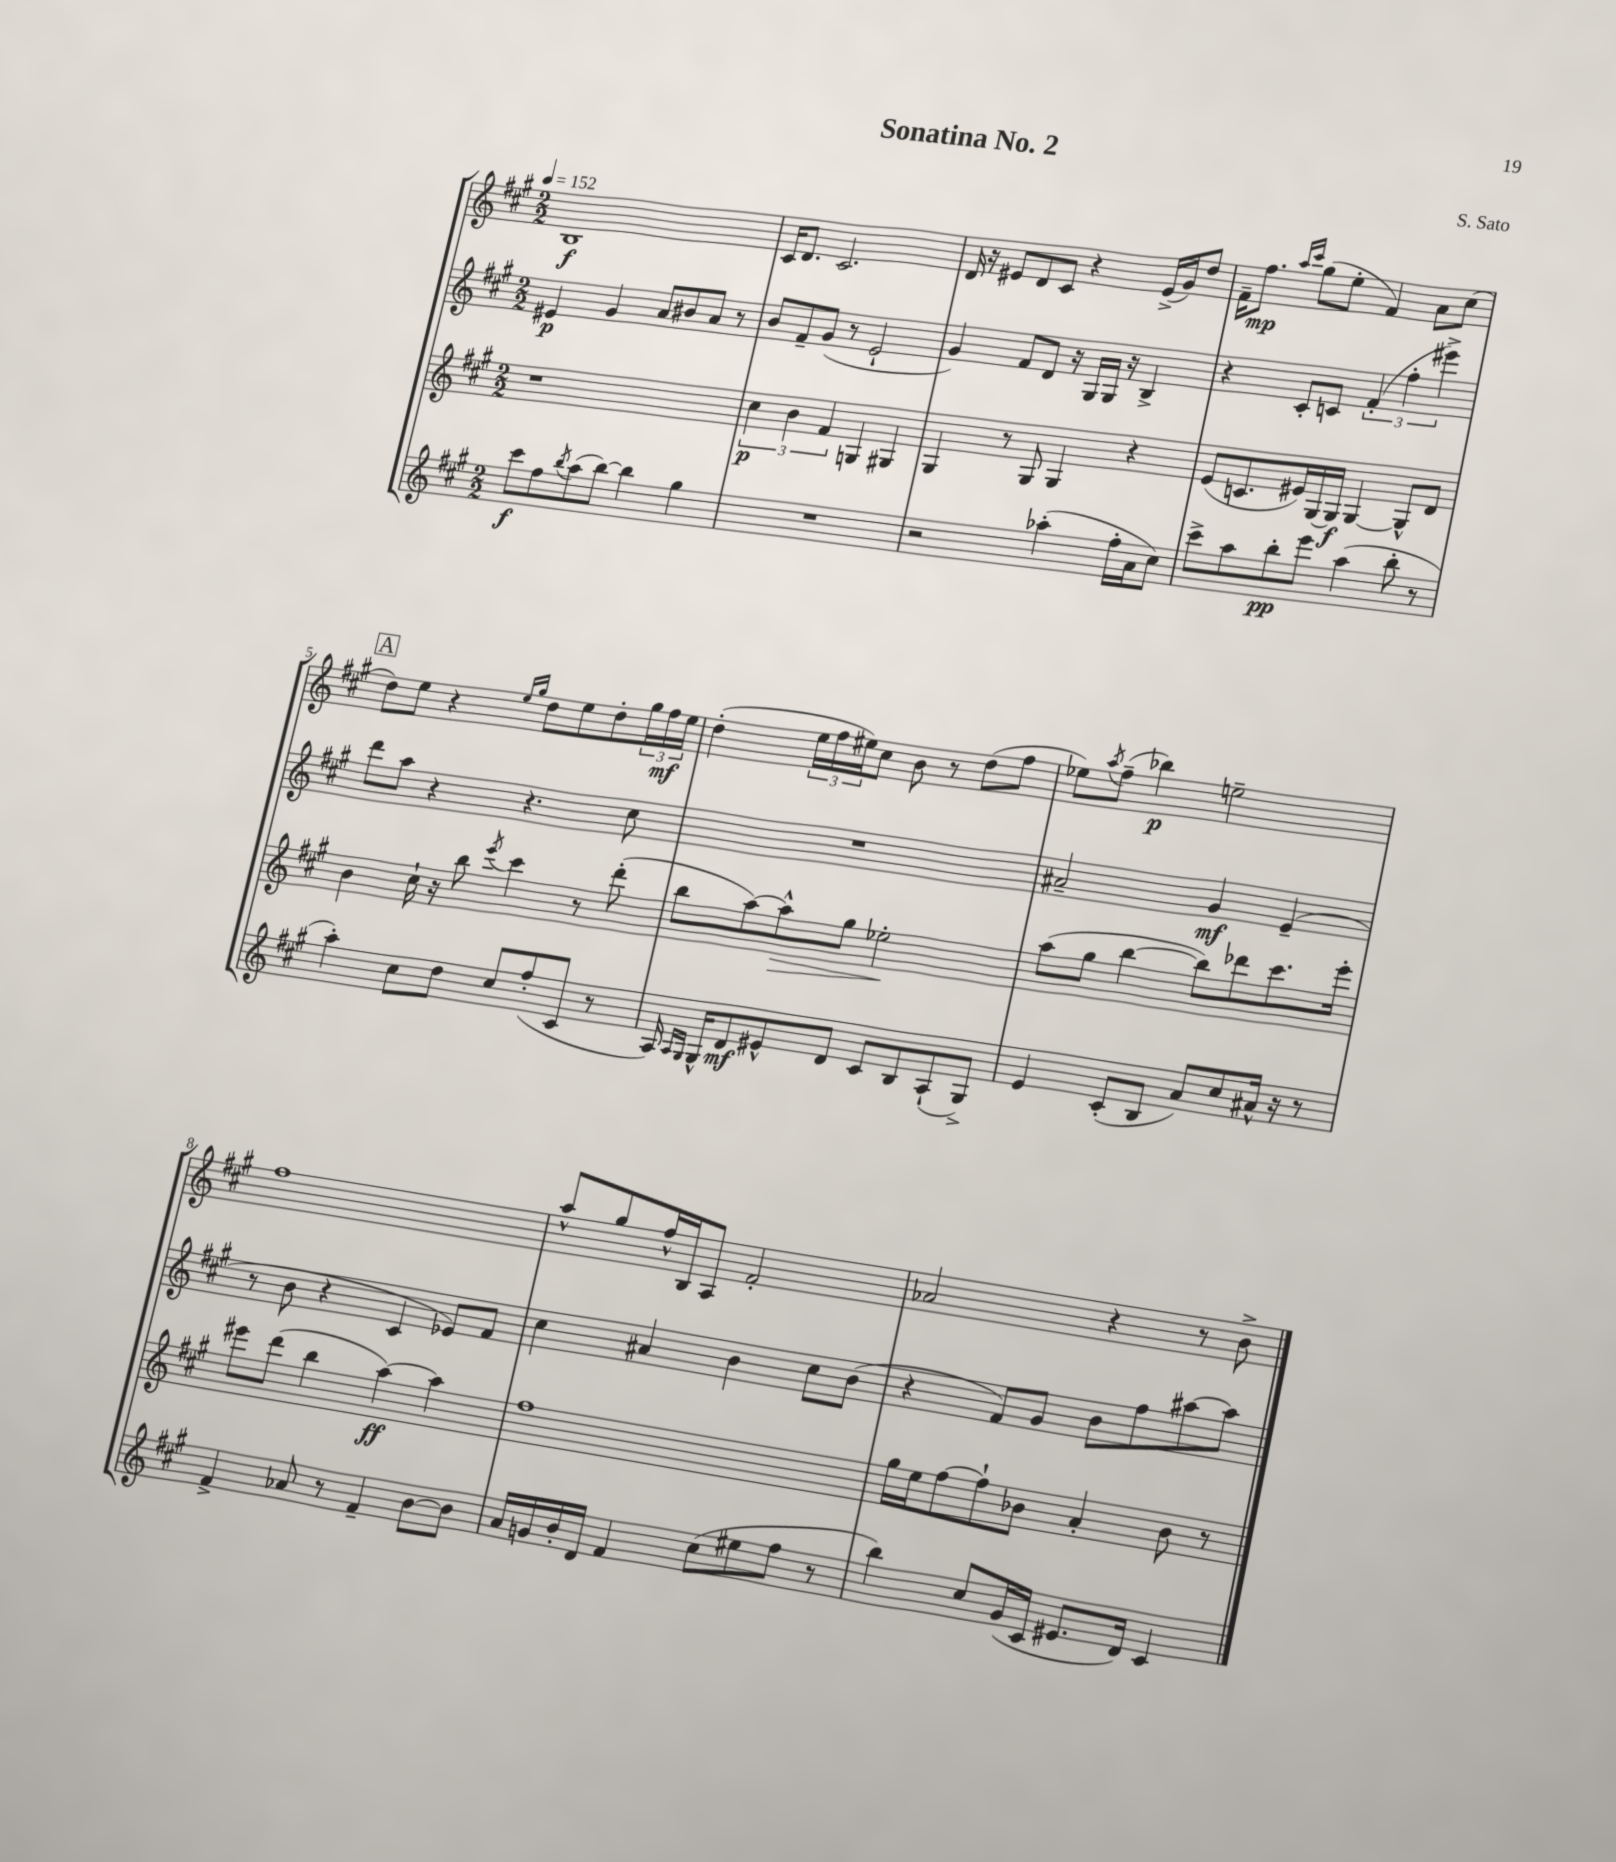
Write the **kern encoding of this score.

**kern	**kern	**kern	**kern
*staff4	*staff3	*staff2	*staff1
*clefG2	*clefG2	*clefG2	*clefG2
*k[f#c#g#]	*k[f#c#g#]	*k[f#c#g#]	*k[f#c#g#]
*M2/2	*M2/2	*M2/2	*M2/2
*MM152	*MM152	*MM152	*MM152
8ccc#	1r	4e#	1B
8ff#	.	.	.
8qbb	.	.	.
(8aa	.	4g#	.
[8bb)	.	.	.
4bb]	.	8a	.
.	.	8b#	.
4gg#	.	8a	.
.	.	8r	.
=	=	=	=
1r	6cc#	8b	16c#
.	.	.	8.d
.	.	8f#~	.
.	6b	.	.
.	.	(8g#	2.c#
.	6f#	.	.
.	.	8r	.
.	4G	2e`	.
.	4G#	.	.
=	=	=	=
2r	4G#	4g#)	16d
.	.	.	16r
.	.	.	8e#
.	8r	8f#	8d
.	8G#	8d	8c#
(4aa-'	4G#	16r	4r
.	.	16G#	.
.	.	16G#	.
.	.	16r	.
16ff#'	4r	4B^	(16e#^
16a	.	.	16g#)
8cc#)	.	.	8dd
=	=	=	=
8ccc#^	(8e	4r	16f#~
.	.	.	8.ff#
8aa	8.c	.	.
.	.	.	16qqaa
.	.	.	16qqccc#
8bb'	.	8c#'	(8gg#
.	16e#)	.	.
8eee	[16G#	8c	8ee'
.	16G#]	.	.
(4aa	[4G#	(6f#'	4f#)
.	.	6ff#'	.
8bb'	8G#^^]	.	8a
.	.	6eee#^)	.
8r	8d	.	(8cc#
=	=	=	=
4aa')	4b	8ddd	8dd)
.	.	8aa	8ee
8cc#	16cc#`	4r	4r
.	16r	.	.
8dd	8bb	.	.
.	.	.	16qqee
.	8qeee	.	16qqgg#
8cc#	4ccc#	4.r	8dd
(8ff#'	.	.	8ee
8c#	8r	.	8dd'
8r	(8ddd'	8cc#	24gg#
.	.	.	24ff#
.	.	.	24ee
=	=	=	=
16A)	8bb	1r	(4dd'
16qqA	.	.	.
16qqG#	.	.	.
16G#^^	.	.	.
8d	[8aa)	.	.
8e#^^	8aa^^]	.	24ee
.	.	.	24ff#
.	.	.	24ee#)
8d	8gg#	.	8cc#
8c#	2ee-'	.	8b
8B	.	.	8r
(8A`	.	.	(8dd
8G#^)	.	.	8ff#
=	=	=	=
4e	(8aa	2a#~	8ee-)
.	.	.	8qaa
.	8gg#	.	(8ff#~
(8c#'	[4bb	.	4bb-)
8B	.	.	.
8a)	8bb])	4g#	2ee~
8cc#	8ddd-	.	.
16a#^^	8.ccc#	(4e~	.
16r	.	.	.
8r	.	.	.
.	16eee'	.	.
=	=	=	=
4f#^	8eee#	8r	1ff#
.	(8ddd	8b	.
8a-	4bb	4r	.
8r	.	.	.
4f#~	[4aa)	4c#	.
[8b	4aa]	8e-)	.
8b]	.	8f#	.
=	=	=	=
16a	1ff#	4cc#	8aa^^
16g	.	.	.
16b'	.	.	8gg#
16d	.	.	.
4f#	.	4a#	16ff#^^
.	.	.	16B
.	.	.	8A
(8cc#	.	4b	2f#'
8ee#	.	.	.
8ff#	.	8cc#	.
8r	.	(8b	.
=	=	=	=
4bb)	16gg#	4r	2a-
.	16ee	.	.
.	[8ff#	.	.
8cc#	8ff#`]	8f#)	.
(16g#	8b-	8g#	.
16c#	.	.	.
8.e#	4a'	8b	4r
.	.	8ff#	.
16d)	.	.	.
4c#	8b-	[8aa#	8r
.	8r	8aa#]	8b^
==	==	==	==
*-	*-	*-	*-
